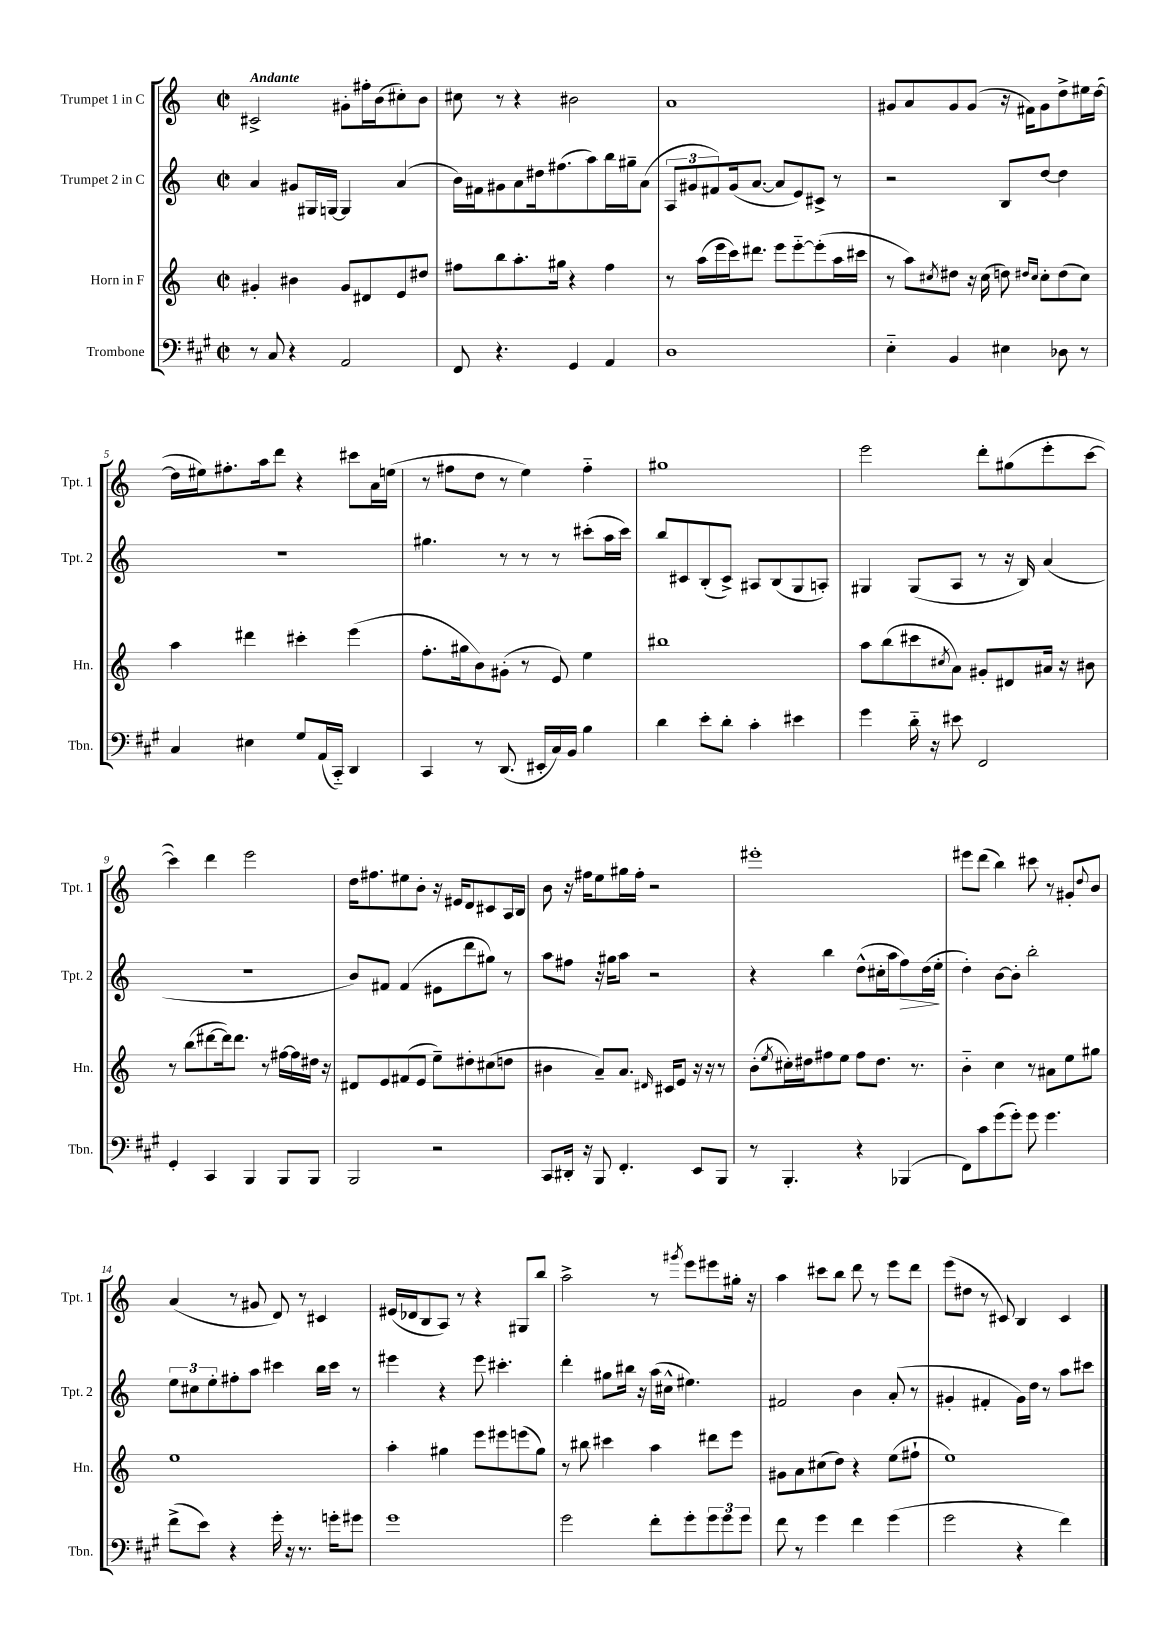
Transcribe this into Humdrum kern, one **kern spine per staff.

**kern	**kern	**kern	**kern
*staff4	*staff3	*staff2	*staff1
*clefF4	*clefG2	*clefG2	*clefG2
*k[f#c#g#]	*k[]	*k[]	*k[]
*M2/2	*M2/2	*M2/2	*M2/2
*met(c|)	*met(c|)	*met(c|)	*met(c|)
8r	4g#'	4a	2c#^
8C#	.	.	.
4r	4b#	8g#	.
.	.	16G#	.
.	.	[16G	.
2AA	8g#	4G]	8g#'
.	8d#	.	16ff#'
.	.	.	(16b
.	8e	(4a	8cc#')
.	8dd#	.	8b
=	=	=	=
8FF#	8ff#	16b)	8cc#
.	.	16f#	.
4.r	8bb	8g#	8r
.	8.aa'	8a	4r
.	.	16dd#	.
.	16gg#	(8.ff#	.
4GG#	4r	.	2b#
.	.	8aa)	.
4AA	4ff#	16bb	.
.	.	16gg#~	.
.	.	(8a	.
=	=	=	=
1D	8r	12A	1a
.	.	12g#	.
.	(16aa	.	.
.	.	12f#)	.
.	16eee	.	.
.	16ccc)	(16g#	.
.	8.ddd#	[8.a	.
.	8eee	8a]	.
.	[8eee'~	8e)	.
.	(8eee']	8c#^	.
.	16aa	8r	.
.	16ccc#	.	.
=	=	=	=
4E'~	8r	2r	8g#
.	8aa)	.	8a
.	8qcc#	.	.
4BB	8dd#	.	8g#
.	16r	.	(8g#
.	(16cc#	.	.
4E#	8dd)	8B	16r
.	.	.	16f#)
.	16qqdd#	.	.
.	16qqcc#	.	.
.	8cc#'	[8dd	8g#
8D-	(8dd#	4dd]	8dd^
8r	8cc#)	.	16ee#
.	.	.	([16dd
=	=	=	=
4C#	4aa	1r	16dd]
.	.	.	16ee#)
.	.	.	8.ff#'
4E#	4ddd#	.	.
.	.	.	16aa
.	.	.	8ddd
8G#	4ccc#'	.	4r
(16AA	.	.	.
16CC#'~)	.	.	.
4DD	(4eee	.	8ccc#
.	.	.	16a
.	.	.	(16ee
=	=	=	=
4CC#	8.ff'	4.gg#	8r
.	.	.	8ff#
.	16gg#	.	.
8r	8b)	.	8dd
(8.DD	(8g#'	8r	8r
.	8r	8r	4ee)
16EE#'	.	.	.
16C#)	8e)	8r	.
16BB	.	.	.
4B	4ee	(8ccc#'	4ff#'~
.	.	16aa	.
.	.	16ccc#)	.
=	=	=	=
4d	1bb#	8bb	1gg#
.	.	8c#	.
8e'	.	(8B'	.
8d'	.	8c#^)	.
4c#'	.	8A#	.
.	.	(8B	.
4e#	.	8G	.
.	.	8A')	.
=	=	=	=
4g#	8aa	4G#	2eee
.	(8bb	.	.
16d'~	8ccc#	(8G#	.
16r	.	.	.
.	8qcc#	.	.
8e#	8a)	8A	.
2FF#	8g#'	8r	8ddd'
.	8d#	16r	(8gg#
.	.	16B)	.
.	16a#	(4a	8eee'
.	16r	.	.
.	8b#	.	[8ccc
=	=	=	=
4GG#'	8r	1r	4ccc])
.	(8bb	.	.
4CC#	[8ddd#	.	4ddd
.	16ddd#])	.	.
.	8.ddd#	.	.
4BBB	.	.	2eee
.	8r	.	.
8BBB	[16ff#	.	.
.	16ff#]	.	.
8BBB	16dd#	.	.
.	16r	.	.
=	=	=	=
2BBB	8d#	8b)	16dd
.	.	.	8.ff#
.	8e	8f#	.
.	(8f#	(4f#	8ee#
.	8e	.	8b'
2r	8ee~)	8e#	16r
.	.	.	16e#
.	8dd#'	8ddd	8d
.	(8cc#	8gg#)	8c#
.	8dd	8r	16A
.	.	.	16B
=	=	=	=
8CC#	4b#	8aa	8b
16DD#'	.	8ff#	16r
16r	.	.	16ff#
8BBB	8a~)	16r	8ee
.	.	16gg#	.
4.FF#'	8.a	8aa	16gg#
.	.	.	16ff#'
.	.	2r	2r
.	16qqd#	.	.
.	16c#	.	.
.	8e	.	.
8EE	16r	.	.
.	16r	.	.
8BBB	8r	.	.
=	=	=	=
8r	(8b'	4r	1eee#'
.	8qee	.	.
4.BBB'	16cc#')	.	.
.	16dd#	.	.
.	8ff#	4bb	.
.	8ee	.	.
4r	8ff#	(8dd^^	.
.	8.dd#	16cc#'	.
.	.	16aa	.
(4BBB-	.	8ff)	.
.	8.r	.	.
.	.	(16dd	.
.	.	16ee'	.
=	=	=	=
8FF#)	4b'~	4dd')	8eee#
8c#	.	.	(8ddd
(8g#	4cc	[8b	4bb)
8g#')	.	8b']	.
8g#	8r	2bb'	8ccc#
4.g#	8a#	.	8r
.	8ee	.	8g#'
.	.	.	8qqdd
.	8gg#	.	8b
=	=	=	=
(8f#^	1ee	12ee	(4a
.	.	12cc#	.
8e)	.	.	.
.	.	12ee'	.
4r	.	8ff#'	8r
.	.	8aa	8g#
16g#'	.	4ccc#	8d)
16r	.	.	.
8.r	.	.	8r
.	.	16bb	4c#
16g'	.	16ccc#	.
8g#	.	8r	.
=	=	=	=
1g#	4aa'	4eee#	(16e#
.	.	.	16d-
.	.	.	8B
.	4gg#	4r	8A)
.	.	.	8r
.	8eee	8eee#	4r
.	8eee#	4.ccc#'	.
.	(8eee	.	8G#
.	8gg#)	.	8bb
=	=	=	=
2g#	8r	4ddd'	2aa^
.	8bb#	.	.
.	4ccc#	8gg#	.
.	.	16bb#	.
.	.	16r	.
8f#'	4aa	(16aa	8r
.	.	16cc#^^	.
.	.	.	8qggg#
8g#'	.	4.ee#)	8eee
12g#	8ddd#	.	8eee#
12g#	.	.	.
.	8eee	.	16gg#'
12g#	.	.	.
.	.	.	16r
=	=	=	=
8f#	8g#	2f#	4aa
8r	8a	.	.
4g#	(8cc#	.	8ccc#
.	8dd)	.	8bb
4f#	4r	4b	8ddd
.	.	.	8r
(4g#	(8ee	(8a'	8eee
.	8ff#`	8r	8ddd
=	=	=	=
2g#	1ee)	4g#'	(8eee
.	.	.	8dd#
.	.	4f#'	8r
.	.	.	8c#)
4r	.	16g#)	4B
.	.	16dd	.
.	.	8r	.
4f#)	.	8aa	4c#
.	.	8ccc#	.
==	==	==	==
*-	*-	*-	*-
